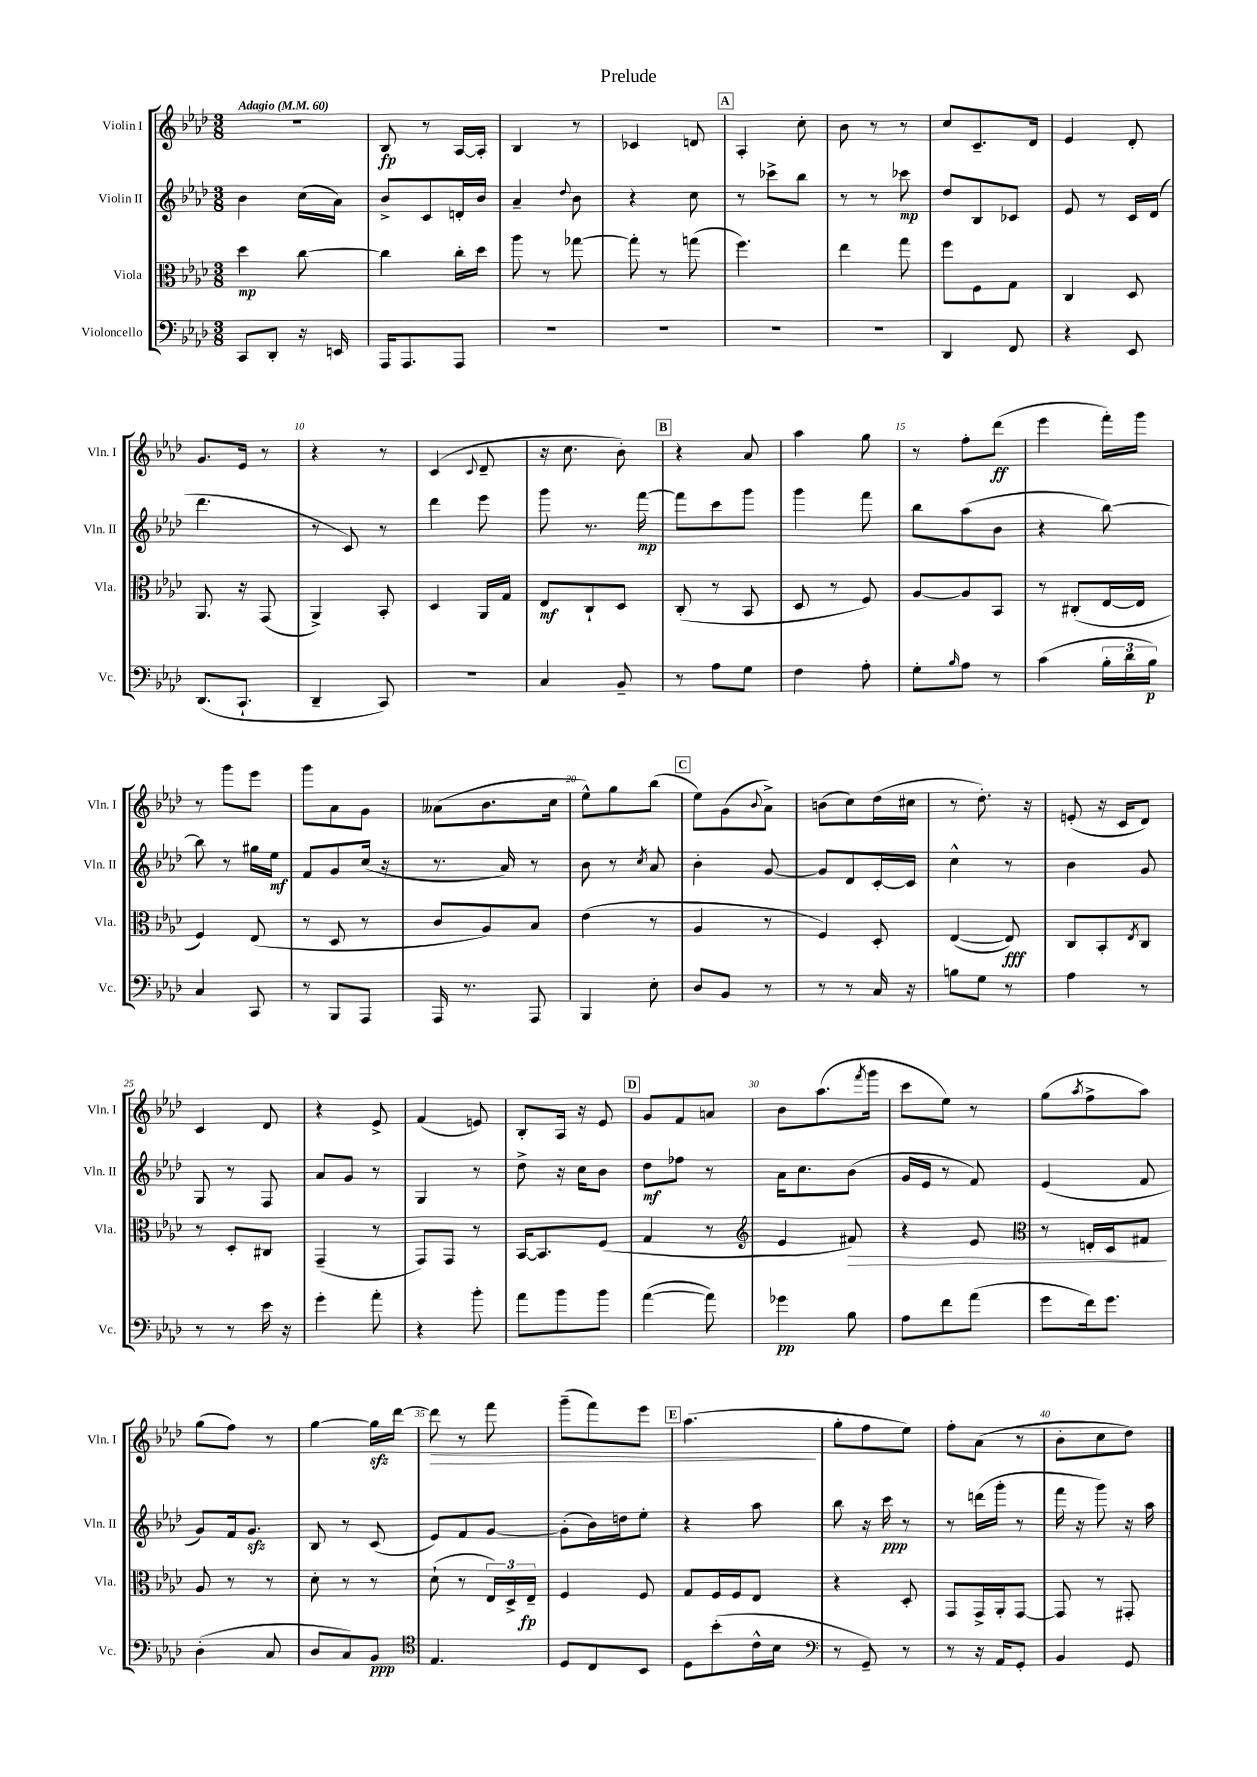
\header { title = "Prelude" }
<<
\new StaffGroup <<
\new Staff = "s0" \with { instrumentName = "Violin I" shortInstrumentName = "Vln. I" } {
    \clef treble \key aes \major \numericTimeSignature \time 3/8 \tempo "Adagio" 4 = 60
    R4. |
    bes8\fp r8 aes16~ aes16-. |
    bes4 r8 |
    ces'4 d'8 |
    \mark \markup { \box "A" } aes4-. c''8-. |
    bes'8 r8 r8 |
    c''8 c'8.-- des'16 |
    ees'4 des'8-. |
    g'8. ees'16 r8 |
    r4 r8 |
    c'4( \appoggiatura { c'8 } des'8-- |
    r16 c''8. bes'8-.) |
    \mark \markup { \box "B" } r4 aes'8 |
    aes''4 g''8 |
    r8 f''8-. des'''8\ff( |
    ees'''4 f'''16-.) g'''16 |
    r8 g'''8 ees'''8 |
    g'''8 aes'8 g'8 |
    aeses'8( bes'8. c''16 |
    ees''8-^) g''8 bes''8( |
    \mark \markup { \box "C" } ees''8) g'8( \appoggiatura { bes'8 } aes'8->) |
    b'8( c''8) des''16( cis''16 |
    r8 des''8.-.) r16 |
    e'8-.( r16 c'16 des'8) |
    c'4 des'8 |
    r4 ees'8-> |
    f'4( e'8) |
    bes8-. aes16 r16 ees'8 |
    \mark \markup { \box "D" } g'8 f'8 a'8 |
    bes'8 aes''8.( \acciaccatura { f'''8 } g'''16 |
    c'''8 ees''8) r8 |
    g''8( \acciaccatura { aes''8 } f''8-> aes''8) |
    g''8( f''8) r8 |
    g''4~ g''16\sfz des'''16~ |
    des'''8\> r8 f'''8 |
    g'''8--( f'''8) ees'''8 |
    \mark \markup { \box "E" } aes''4.\!( |
    g''8-. f''8 ees''8) |
    f''8-. aes'8( r8 |
    bes'8-. c''8 des''8) \bar "|." |
}
\new Staff = "s1" \with { instrumentName = "Violin II" shortInstrumentName = "Vln. II" } {
    \clef treble \key aes \major \numericTimeSignature \time 3/8
    bes'4 c''16( aes'16) |
    bes'8-> c'8 d'16-. bes'16 |
    aes'4-- \appoggiatura { des''8 } bes'8 |
    r4 c''8 |
    \mark \markup { \box "A" } r8 ces'''8-> bes''8 |
    r8 r8 ces'''8\mp |
    des''8 bes8 ces'8 |
    ees'8 r8 c'16 des'16( |
    des'''4. |
    r8 c'8) r8 |
    des'''4 ees'''8 |
    g'''8 r8. f'''16~\mp |
    \mark \markup { \box "B" } f'''8 c'''8 g'''8 |
    g'''4 f'''8 |
    bes''8 aes''8( bes'8 |
    r4 bes''8~) |
    bes''8 r8 gis''16 ees''16\mf |
    f'8 g'8 c''16( r16 |
    r8. aes'16) r8 |
    bes'8 r8 \acciaccatura { c''8 } aes'8 |
    \mark \markup { \box "C" } bes'4-. g'8~ |
    g'8 des'8 c'16~-. c'16 |
    c''4-^ r8 |
    bes'4 g'8 |
    g8 r8 f8 |
    aes'8 g'8 r8 |
    g4 r8 |
    des''8-> r16 c''16 bes'8 |
    \mark \markup { \box "D" } des''8\mf fes''8 r8 |
    aes'16 c''8. bes'8( |
    g'16 ees'16 r8 f'8) |
    ees'4( f'8 |
    g'8) f'16 g'8.\sfz |
    bes8 r8 c'8( |
    ees'8) f'8 g'8~ |
    g'8-.( bes'16) d''16 ees''8-. |
    \mark \markup { \box "E" } r4 aes''8 |
    bes''8 r16 c'''16\ppp r8 |
    r8 d'''16( g'''16-. r8 |
    f'''16 r16 g'''8) r16 aes''16 \bar "|." |
}
\new Staff = "s2" \with { instrumentName = "Viola" shortInstrumentName = "Vla." } {
    \clef alto \key aes \major \numericTimeSignature \time 3/8
    des''4\mp c''8~ |
    c''4 c''16-. des''16 |
    aes''8 r8 ges''8~ |
    ges''8-. r8 g''8( |
    \mark \markup { \box "A" } f''4.) |
    ees''4 g''8 |
    f''8 f8 g8 |
    c4 des8 |
    aes,8. r16 g,8( |
    aes,4->) bes,8-. |
    des4 aes,16 g16 |
    ees8\mf c8-! des8 |
    \mark \markup { \box "B" } c8-.( r8 bes,8 |
    des8 r8 f8) |
    aes8~ aes8 bes,8 |
    r8 cis8-.( ees16~ ees16 |
    f4) ees8( |
    r8 des8 r8 |
    c'8 aes8) bes8 |
    ees'4( r8 |
    \mark \markup { \box "C" } aes4 r8 |
    f4) des8-. |
    ees4~( ees8\fff) |
    c8 bes,8-. \acciaccatura { ees8 } c8 |
    r8 des8-. cis8 |
    g,4--( r8 |
    g,8) g,8 r8 |
    bes,16~ bes,8. f8( |
    \mark \markup { \box "D" } g4 r8 |
    \clef treble ees'4 fis'8\>) |
    r4 ees'8 |
    \clef alto r8 e16-. des16 gis8\! |
    aes8 r8 r8 |
    des'8-. r8 r8 |
    des'8-!( r8 \tuplet 3/2 { ees16) des16-> ees16--\fp } |
    f4 f8 |
    \mark \markup { \box "E" } g8 f16 f16 ees8 |
    r4 des8-. |
    g,8 g,16-> aes,16-. g,8~ |
    g,8 r8 gis,8-. \bar "|." |
}
\new Staff = "s3" \with { instrumentName = "Violoncello" shortInstrumentName = "Vc." } {
    \clef bass \key aes \major \numericTimeSignature \time 3/8
    c,8 des,8-. r16 e,16 |
    aes,,16 aes,,8. aes,,8 |
    R4. |
    R4. |
    \mark \markup { \box "A" } R4. |
    R4. |
    des,4 f,8 |
    r4 ees,8 |
    des,8.( c,8.-! |
    des,4-- c,8) |
    R4. |
    c4 bes,8-- |
    \mark \markup { \box "B" } r8 aes8 g8 |
    f4 aes8-. |
    g8-. \grace { bes16 } aes8 r8 |
    c'4( \tuplet 3/2 { bes16-. des'16 bes16\p) } |
    c4 c,8 |
    r8 bes,,8 aes,,8 |
    aes,,16 r8. aes,,8 |
    bes,,4 ees8-. |
    \mark \markup { \box "C" } des8 bes,8 r8 |
    r8 r8 c16 r16 |
    b8 g8 r8 |
    aes4 r8 |
    r8 r8 ees'16 r16 |
    g'4-. aes'8-. |
    r4 bes'8-. |
    aes'8 bes'8 bes'8 |
    \mark \markup { \box "D" } aes'4~( aes'8) |
    ges'4\pp bes8 |
    aes8 f'8 aes'8( |
    g'8 f'16) g'8. |
    des4-.( c8 |
    des8 c8) bes,8\ppp |
    \clef tenor ees4. |
    des8 c8 bes,8 |
    \mark \markup { \box "E" } des8 bes'8-.( c'16-^ bes16 |
    \clef bass r8 g,8--) r8 |
    r8 r16 aes,16 g,8-. |
    bes,4 g,8 \bar "|." |
}
>>
>>
\layout { \context { \Score \override BarNumber.break-visibility = ##(#f #t #t) barNumberVisibility = #(every-nth-bar-number-visible 5) } }
